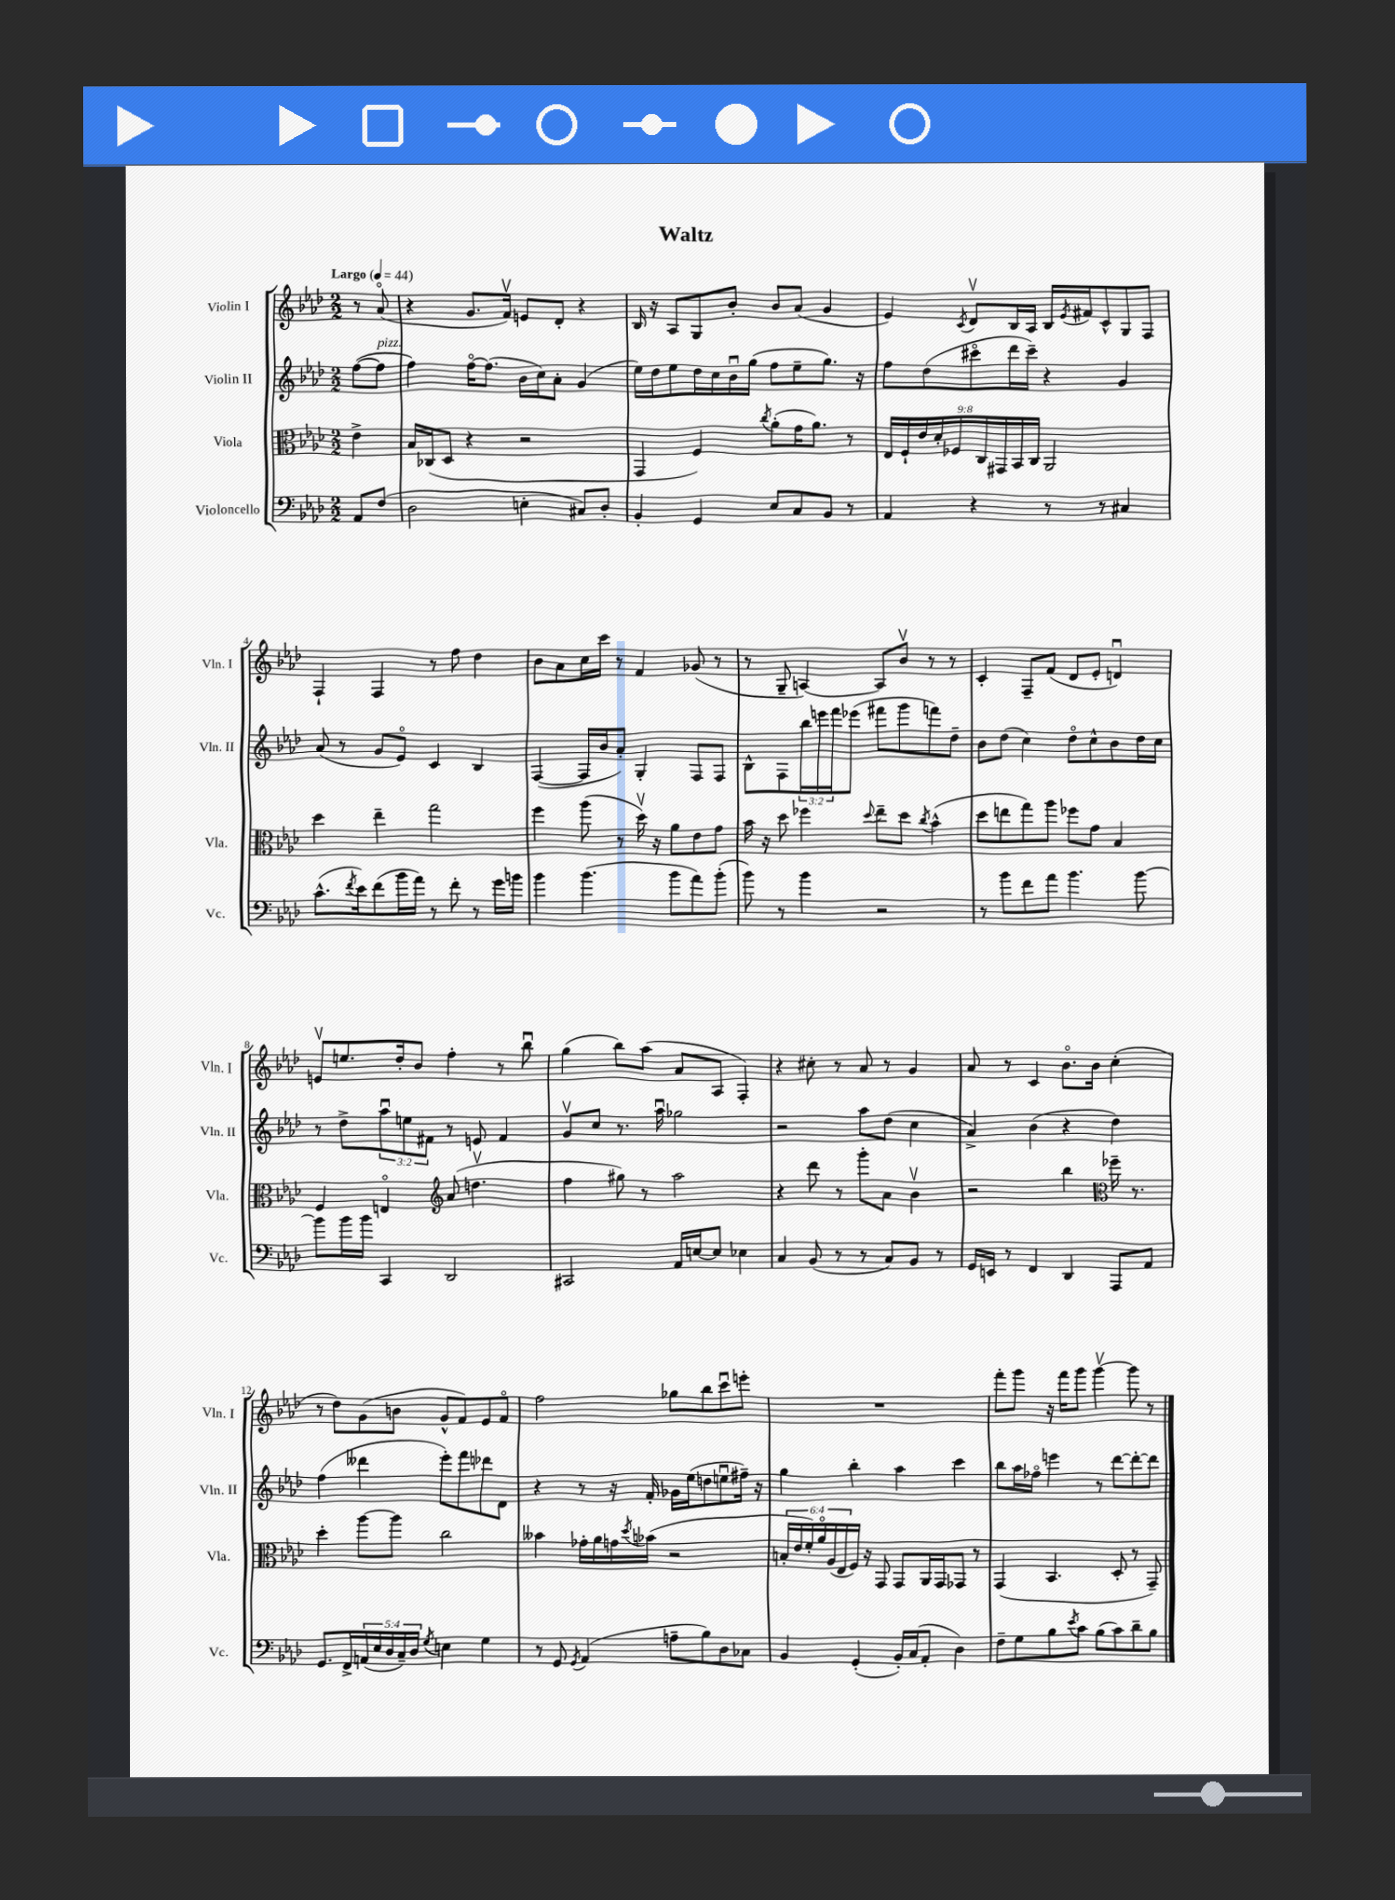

**kern	**kern	**kern	**kern
*staff4	*staff3	*staff2	*staff1
*clefF4	*clefC3	*clefG2	*clefG2
*k[b-e-a-d-]	*k[b-e-a-d-]	*k[b-e-a-d-]	*k[b-e-a-d-]
*M2/2	*M2/2	*M2/2	*M2/2
*MM44	*MM44	*MM44	*MM44
8AA-	4e-^	([8ff	8r
(8F	.	8ff]	(8a-o
=	=	=	=
2D-	16B-	4ff)	4r
.	(16C-	.	.
.	8D-	.	.
.	4r	[16ffo	8.g
.	.	(8.ff]	.
.	.	.	16fv)
4E'	2r	16b-	8e
.	.	16cc)	.
.	.	8a-'	8d-'
8C#)	.	(4g	4r
8D-'	.	.	.
=	=	=	=
4BB-'	4GG	16ee-)	16B-
.	.	16dd-	16r
.	.	8ee-	8A-
4GG	4F)	16dd-	8G
.	.	16cc	.
.	.	16b-u	8b-'
.	.	(16gg	.
.	8qcc	.	.
8E-	(8a-'	8ff	8b-
8C	16g	8ee-~	(8a-
.	8.a-)	.	.
8BB-	.	8.gg)	4g
8r	8r	.	.
.	.	16r	.
=	=	=	=
4AA-	18E-	8ff	4e-)
.	18F`	.	.
.	18e-	.	.
.	.	(8dd-	.
.	18d-'	.	.
.	18F-	.	.
.	.	.	8qc
4r	.	8ccc#o	8d-v
.	18C	.	.
.	18GG#	.	.
.	.	16ddd-	16B-
.	18BB-	.	.
.	.	16ccc#~)	16A-
.	18C	.	.
8r	2AA-	4r	16B-
.	.	.	8qe-
.	.	.	16f#
8r	.	.	8c^^
4C#	.	4g	8G
.	.	.	8F
=	=	=	=
(8.c^^	4dd-	(8a-	4F`
.	.	8r	.
8qf	.	.	.
16e-)	.	.	.
(8f	4ee-~	8g	4F
16b-	.	8e-o)	.
16a-)	.	.	.
8r	2gg	4c	8r
8f'	.	.	8ff
8r	.	4B-	4dd-
16g	.	.	.
16b	.	.	.
=	=	=	=
4b-	4ff	([4F	8b-
.	.	.	8a-
(4.b-	(8aa-	16F]	16cc
.	.	16b-	16ccc
.	8r	8a-')	8r
.	16dd-v)	4G'	4f
.	16r	.	.
8b-	8a-	.	.
8a-)	8e-	8F	(8g-
(8b-'	8g	8F	8r
=	=	=	=
8b-)	16b-	8B-^^	8r
.	16r	.	.
8r	8dd-	8F	8G~
4b-	4ff-	24bb-	[4A)
.	.	24eee	.
.	.	24fff	.
.	.	(8eee-	.
.	8qqdd-	.	.
2r	8ee-~	8fff#	8A]
.	8dd-	8ggg	8b-v
.	8qcc	.	.
.	(4b-^^	8fff)	8r
.	.	8dd-~	8r
=	=	=	=
8r	8dd-	8b-	4c'
8b-	8ee	(8dd-	.
8f	8gg)	4cc)	8F~
8a-	8aa-	.	(8f
4.b-	8ff-	8dd-o	8d-
.	8g	8cc^^	8e-'
.	4B-	8b-	4du)
[8b-	.	16dd-	.
.	.	16cc	.
=	=	=	=
8b-]	4F	8r	8ev
16b-	.	8dd-^	8.ee
16b-	.	.	.
4CC	4Eo	12aa-u	.
.	.	.	16dd-'
.	.	12ee	.
.	.	.	8b-
.	.	12f#	.
*	*clefG2	*	*
2DD-	(8a-	8r	4ff'
.	4.ddv	8e	.
.	.	4f#	8r
.	.	.	8bb-u
=	=	=	=
2CC#	4ff	8gv	(4gg
.	.	8cc	.
.	8gg#)	8.r	8bb-)
.	8r	.	(8aa-
.	.	16aa-u	.
16AA-	2aa-	2gg-	8a-
[16E	.	.	.
8E]	.	.	8A-
4E-	.	.	4F')
=	=	=	=
4C	4r	2r	4r
(8BB-	8ddd-	.	8cc#'
8r	8r	.	8r
8r	8ggg'	8aa-	8a-
8C)	8a-	(8dd-	8r
8BB-	4b-v	4cc	4g
8r	.	.	.
=	=	=	=
16GG	2r	4a-^)	8a-
16EE	.	.	.
8r	.	.	8r
4FF	.	(4b-	4c
4DD-	4bb-	4r	8.b-o
.	.	.	16b-
*	*clefC3	*	*
8AAA-	16ff-~	4dd-)	(4cc'
.	8.r	.	.
8AA-	.	.	.
=	=	=	=
8.GG	4dd-'	(4ff	8r
.	.	.	8dd-)
16FF^	.	.	.
(20AA	[8aa-	4ddd--	(8g
20E-	.	.	.
20D-	.	.	.
.	8aa-]	.	8b
20C~)	.	.	.
20D-	.	.	.
8qG	.	.	.
4E	2cc	8eee-')	8g^^
.	.	8fff	8f)
4G	.	8ddd-	8e-
.	.	8d-	8fo
=	=	=	=
8r	4b--	4r	2ff
8GG	.	.	.
8qGG	.	.	.
(4AA-	16g-'	8r	.
.	16a-	.	.
.	16g	16r	.
.	8qdd-	.	.
.	(16b-	16f'	.
8A~	2r	16g-	8gg-
.	.	(16ee-	.
8B-)	.	8dd	8bb-
8D-	.	8eeu	8cccu
8C-	.	16ff#~)	8eee'
.	.	16r	.
=	=	=	=
4BB-	24B'	4gg	1r
.	24e-	.	.
.	24f')	.	.
.	24a-o	.	.
.	(24A-	.	.
.	24E-	.	.
(4GG'	16F)	4bb-'	.
.	16r	.	.
.	8GG	.	.
16BB-')	8GG	4aa-	.
(16C	.	.	.
8AA-'	16AA-	.	.
.	16GG	.	.
4D-)	8GG-	4ccc	.
.	8r	.	.
=	=	=	=
8F~	(4GG	8bb-	8fff'
8G	.	16aa-	8ggg
.	.	16ff-o	.
8B-	4.BB-	4eee	16r
.	.	.	16fff
8qe-	.	.	.
8c	.	.	8ggg
(8B-	.	8r	[4gggv
8c)	8D-'	[8ddd-	.
8d-~	8r	8ddd-'_	8ggg]
8B-	8GG~)	8ddd-]	8r
==	==	==	==
*-	*-	*-	*-
